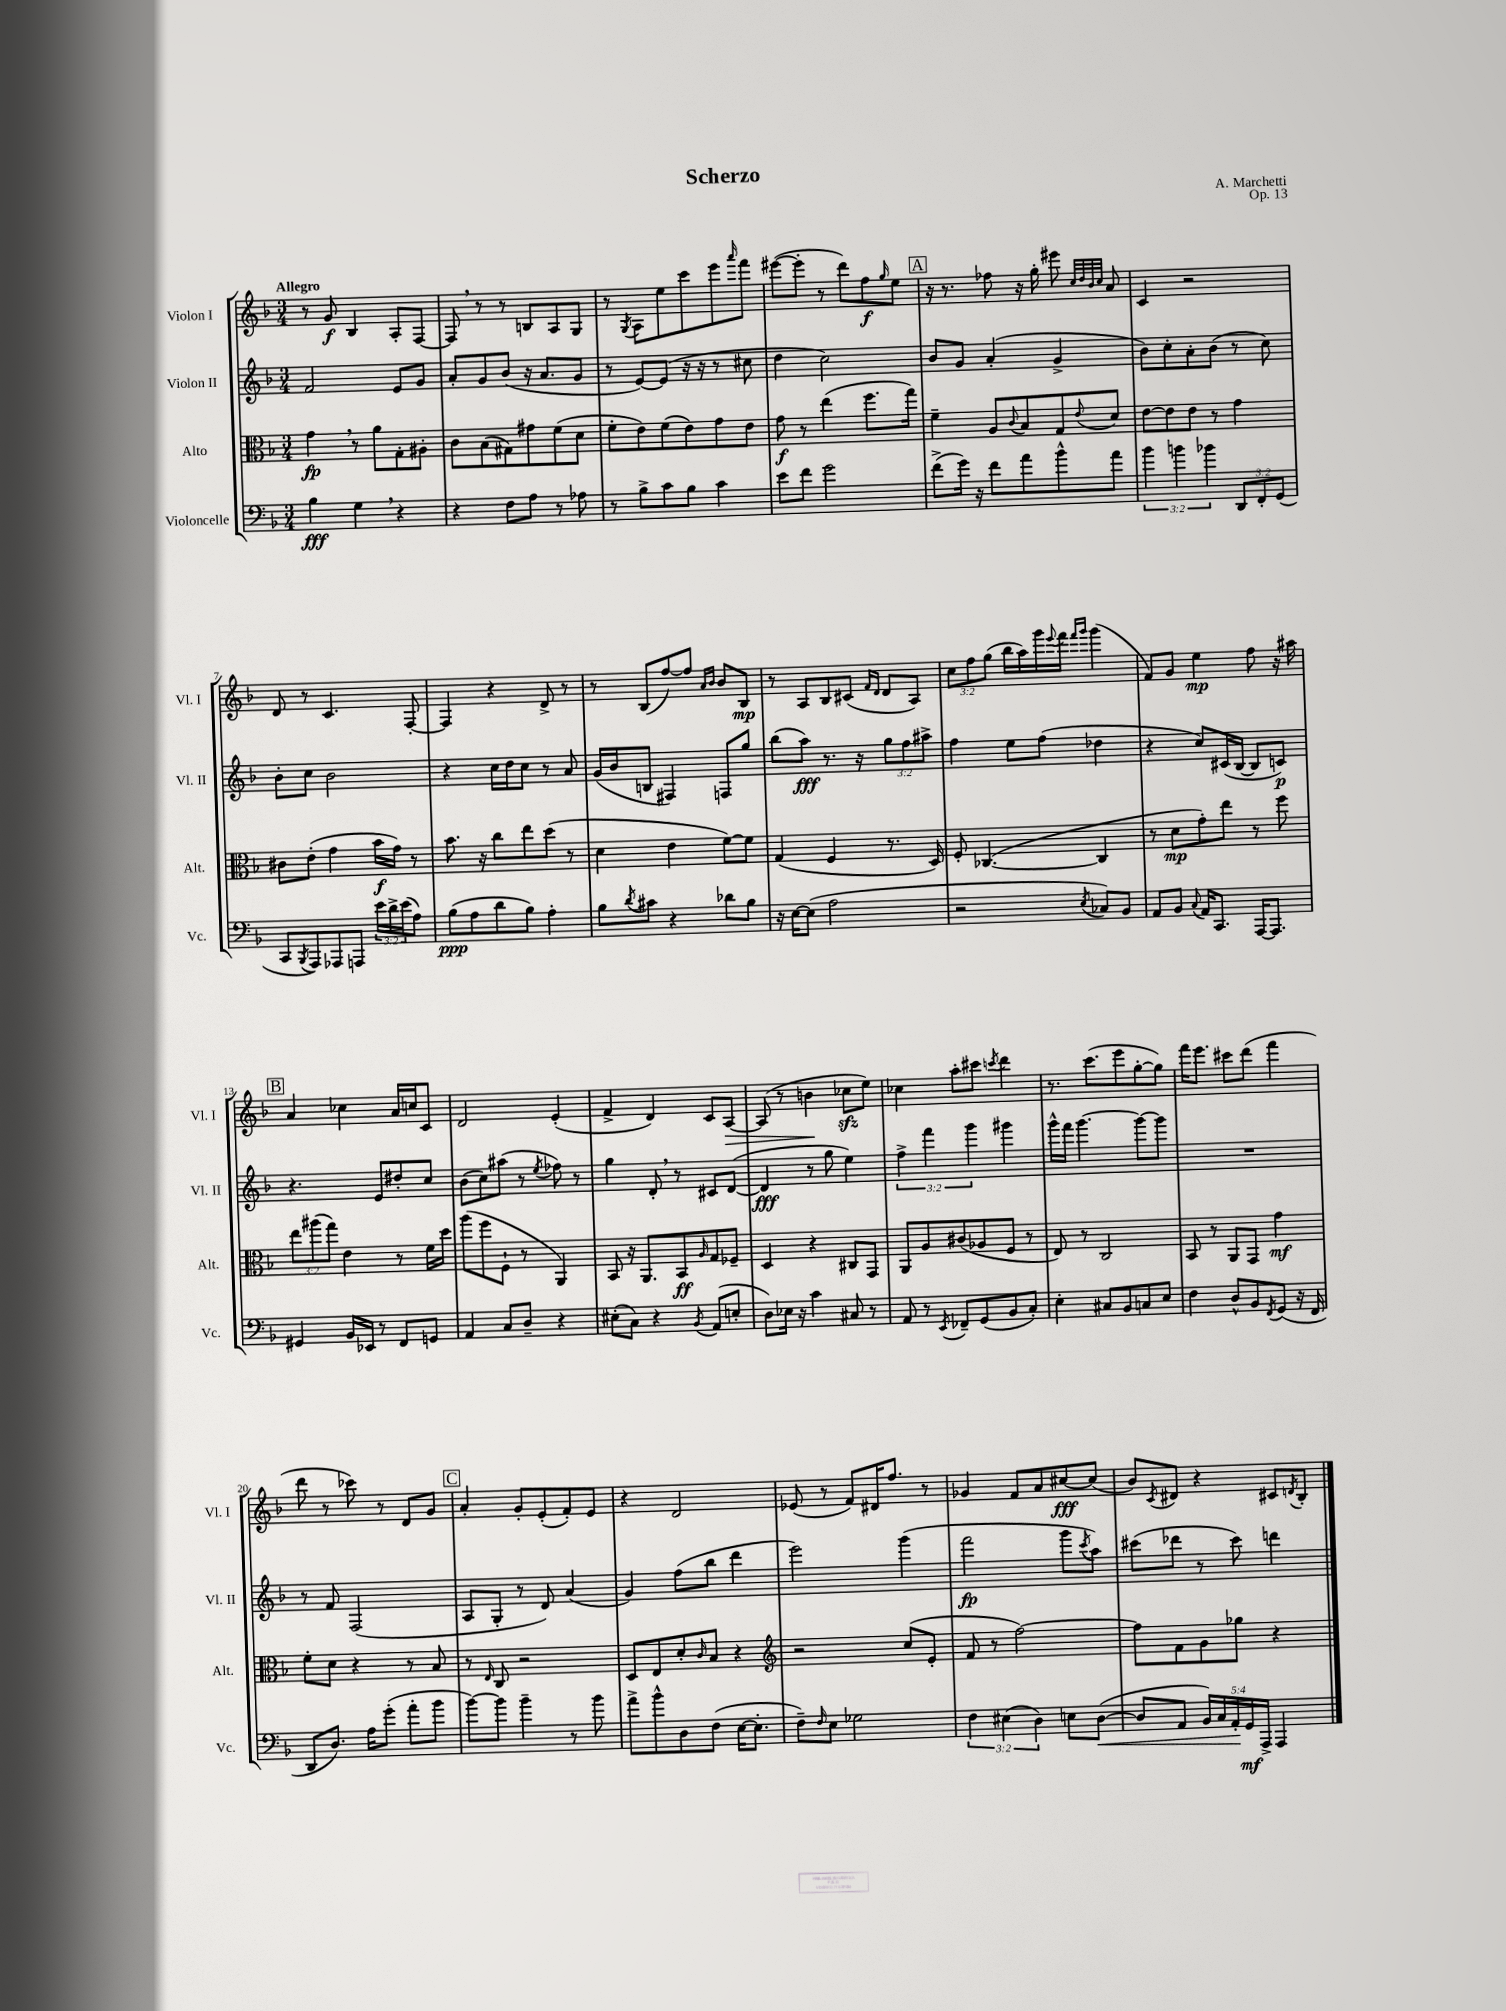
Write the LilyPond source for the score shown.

\header { title = "Scherzo" composer = "A. Marchetti" opus = "Op. 13" }
<<
\new StaffGroup <<
\new Staff = "s0" \with { instrumentName = "Violon I" shortInstrumentName = "Vl. I" } {
    \clef treble \key f \major \numericTimeSignature \time 3/4 \override Staff.TupletNumber.text = #tuplet-number::calc-fraction-text \tempo "Allegro"
    r8 g'8\f bes4 a8-. f8~ |
    f8 \breathe r8 r8 b8 a8 g8 |
    r8 \acciaccatura { g8 } a8 e''8 c'''8 e'''8 \grace { a'''16 } f'''8 |
    eis'''8~( eis'''8-. r8 d'''8) f''8\f \grace { g''16 } e''8 |
    \mark \markup { \box "A" } r16 r8. fes''8 r16 g''16-. eis'''8 \grace { c''32 d''32 bes'32 c''32 } a'8 |
    c'4 r2 |
    d'8 r8 c'4. f8~-. |
    f4 r4 d'8-> r8 |
    r8 bes8( f''8~) f''8 \grace { a'16 bes'16 } bes'8 bes8\mp |
    r8 a8 bes8 cis'8( \grace { f'16 d'16 } d'8 a8) |
    \tuplet 3/2 { c''8 f''8 g''8( } bes''16 a''16) g'''16 \appoggiatura { e'''8 } f'''16 \grace { f'''16 g'''16 } g'''4( |
    f'8) g'8 e''4\mp f''8 r16 ais''16 |
    \mark \markup { \box "B" } a'4 ces''4 a'16 c''16 c'8 |
    d'2 e'4-.( |
    f'4-> d'4) c'8 a8~\> |
    a8( r8 b'4\! ces''8\sfz e''8) |
    ces''4 a''8-. cis'''8 \acciaccatura { c'''8 } d'''4 |
    r8. c'''8.( e'''8 g''8~-. g''8) |
    f'''16 e'''8. cis'''8 d'''8( f'''4 |
    d'''8 r8 ces'''8) r8 d'8 g'8 |
    \mark \markup { \box "C" } a'4-. g'8-. e'8-.( f'8-.) e'8 |
    r4 d'2 |
    ees'8( r8 f'8) dis'16 f''8. r8 |
    ges'4 f'8 a'8 cis''8~\fff cis''8( |
    bes'8) \acciaccatura { c'8 } dis'8 r4 cis'8 \acciaccatura { d'8 } bes8-. \bar "|." |
}
\new Staff = "s1" \with { instrumentName = "Violon II" shortInstrumentName = "Vl. II" } {
    \clef treble \key f \major \numericTimeSignature \time 3/4 \override Staff.TupletNumber.text = #tuplet-number::calc-fraction-text
    f'2 e'8 g'8 |
    a'8-. g'8 bes'8( r16 a'8. g'8 |
    r8 e'8~) e'8( r16 r16 r8 cis''8 |
    d''4 c''2) |
    \mark \markup { \box "A" } bes'8 g'8 a'4-.( g'4-> |
    bes'8) c''8-. a'8-. bes'8( r8 c''8) |
    bes'8-. c''8 bes'2 |
    r4 c''16 d''16 c''8 r8 a'8 |
    g'16( bes'16 b8 fis4) f8 g''8 |
    bes''8( a''8\fff) r8. r16 \tuplet 3/2 { g''8 f''8 ais''8-> } |
    f''4 e''8 f''8( des''4 |
    r4 c''8) cis'16( bes16~ bes8 c'8\p) |
    \mark \markup { \box "B" } r4. e'8 dis''8-. c''8 |
    bes'8( c''8) ais''8( r8 \acciaccatura { e''8 } fes''8) r8 |
    g''4 d'8-. \breathe r8 cis'8 d'8~( |
    d'4\fff r8 g''8 e''4) |
    \tuplet 3/2 { f''4-> f'''4 g'''4 } gis'''4 |
    g'''16-^ f'''16 g'''4.~ g'''8~ g'''8 |
    R2. |
    r8 f'8 f2( |
    \mark \markup { \box "C" } a8 g8-. r8 d'8) a'4( |
    g'4) f''8( bes''8 d'''4 |
    e'''2) g'''4( |
    f'''2\fp g'''8 \acciaccatura { c'''8 } a''8) |
    cis'''8( des'''8 r8 cis'''8) d'''4 \bar "|." |
}
\new Staff = "s2" \with { instrumentName = "Alto" shortInstrumentName = "Alt." } {
    \clef alto \key f \major \numericTimeSignature \time 3/4 \override Staff.TupletNumber.text = #tuplet-number::calc-fraction-text
    g'4\fp \breathe r8 a'8 g8-. ais8-. |
    c'8 bes8( gis8) gis'8 f'8( d'8 |
    f'8-. e'8) f'8( e'8) g'8 e'8 |
    g'8\f r8 e''4( f''8. g''16) |
    \mark \markup { \box "A" } f'4-- a8 \appoggiatura { c'8 } bes8 g8 \appoggiatura { e'8 } d'8 |
    e'8~ e'8 e'8 r8 g'4 |
    cis'8 e'8-.( g'4 bes'16\f g'16) r8 |
    bes'8. r16 c''8 e''8 d''8( r8 |
    d'4 e'4 f'8~) f'8 |
    g4( f4 r8. d16) |
    f8-. ces4.~( ces4 |
    r8 d'8\mp g'8-.) e''8 r8 f''8 |
    \mark \markup { \box "B" } \tuplet 3/2 { e''8 ais''8( g''8) } e'4 r8 f'16 d''16 |
    a''8( f''8 f8-! r8 a,4) |
    bes,8 r16 a,8. bes,8\ff \grace { a16 } g8 fes8-- |
    d4 r4 cis8 g,8 |
    a,8 a8 cis'8( aes8 f8 r8 |
    e8) r8 c2 |
    bes,8 r8 a,8 g,8 g'4\mf |
    f'8-. d'8 r4 r8 bes8 |
    \mark \markup { \box "C" } r8 \grace { e16 } c8 r2 |
    d8 e8 d'8-. \grace { c'16 } bes8 r4 |
    \clef treble r2 c''8( e'8-. |
    f'8 r8 f''2~) |
    f''8 f'8 g'8 ges''8 r4 \bar "|." |
}
\new Staff = "s3" \with { instrumentName = "Violoncelle" shortInstrumentName = "Vc." } {
    \clef bass \key f \major \numericTimeSignature \time 3/4 \override Staff.TupletNumber.text = #tuplet-number::calc-fraction-text
    bes4\fff g4 \breathe r4 |
    r4 f8 a8 r8 aes8 |
    r8 bes8-> c'8 bes8 c'4 |
    e'8 f'8 g'2 |
    \mark \markup { \box "A" } f'8->( g'16) r16 f'8 a'8 bes'8-^ a'8 |
    \tuplet 3/2 { bes'4 b'4 bes'4 } \tuplet 3/2 { d,8 f,8-. g,8( } |
    c,8 \acciaccatura { bes,,8 } a,,8) aes,,8 a,,8 \tuplet 3/2 { e'16 d'16-> e'16( } a8) |
    bes8\ppp( a8 d'8 bes8) a4-. |
    bes8 \acciaccatura { d'8 } cis'8 r4 des'8 bes8 |
    r16 e16~ e8( a2 |
    r2 \acciaccatura { e8 } ces8) bes,8 |
    a,8 bes,8 \appoggiatura { c8 } a,16 c,8. a,,16~ a,,8. |
    \mark \markup { \box "B" } gis,4 bes,16 ees,16 r8 f,8 g,8 |
    a,4 c8 d8-- r4 |
    eis8-.( c8) r4 \acciaccatura { bes,8 } a,8( e8-. |
    d8) ees16 r16 c'4 cis8 r8 |
    a,8 r8 \acciaccatura { e,8 } fes,8-- g,8( bes,8 c8-.) |
    e4-. cis8 bes,8 c8 e8 |
    f4 d8-^ bes,8 \acciaccatura { f,8 } g,8( r16 f,16 |
    d,8 d8.) a16 g'8-.( a'8-. bes'8 |
    \mark \markup { \box "C" } bes'8~) bes'8 bes'4-- r8 bes'8 |
    a'8-> bes'8-^ d8 f8( e16~ e8.-. |
    f8--) \grace { f16 } e8 ges2 |
    \tuplet 3/2 { f4 eis4( d4) } e8 d8~\<( |
    d8 a,8 \tuplet 5/4 { bes,16) c16 a,16-.\! g,16\mf a,,16-> } a,,4 \bar "|." |
}
>>
>>
